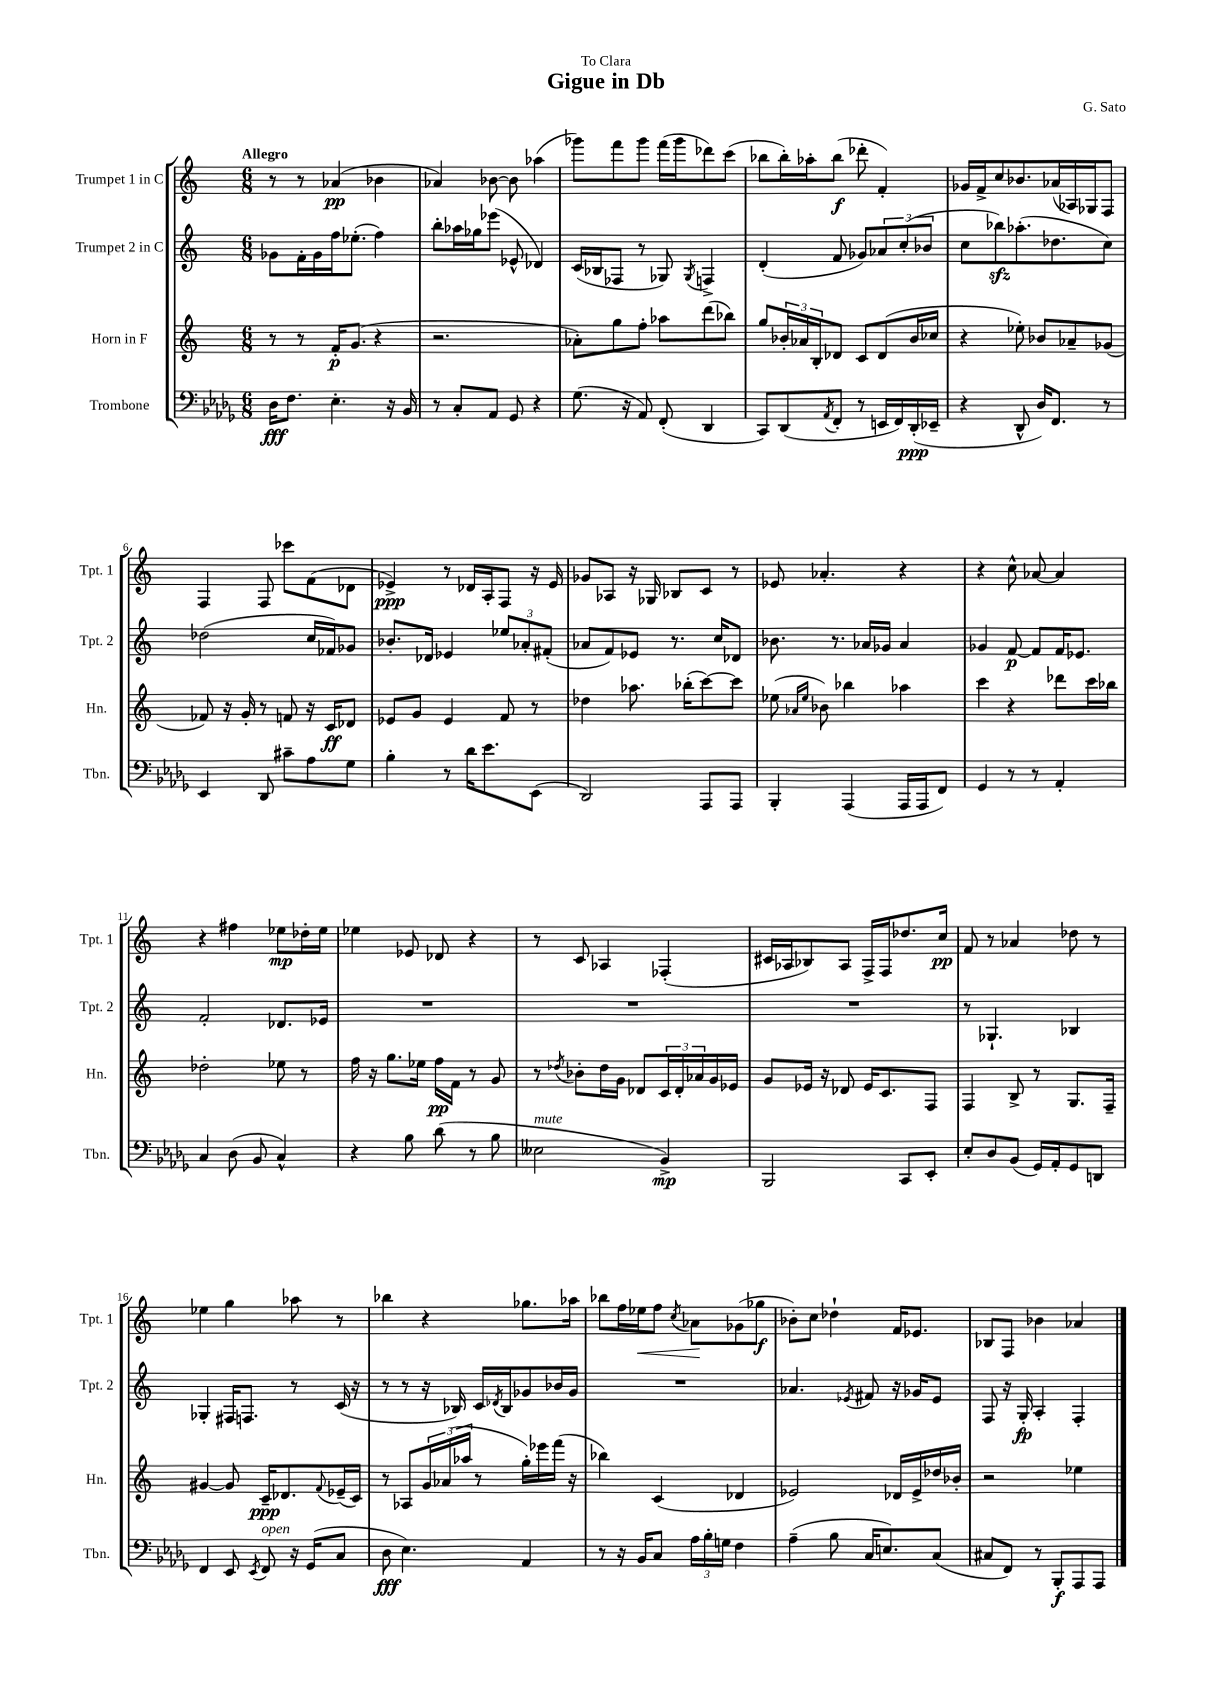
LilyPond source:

\header { title = "Gigue in Db" composer = "G. Sato" dedication = "To Clara" }
<<
\new StaffGroup <<
\new Staff = "s0" \with { instrumentName = "Trumpet 1 in C" shortInstrumentName = "Tpt. 1" } {
    \clef treble \key c \major \numericTimeSignature \time 6/8 \tempo "Allegro"
    r8 r8 aes'4\pp( bes'4 |
    aes'4) bes'8~ bes'8 aes''4( |
    ges'''8) f'''8 ges'''8 f'''16( ges'''16 des'''8) c'''8( |
    bes''8 bes''16-.) aes''16-. bes''8\f( des'''8-. f'4-.) |
    ges'16 f'16-> c''8 bes'8. aes'16( aes16) ges16 f8 |
    f4 f8 ces'''8 f'8( des'8 |
    ees'4->\ppp) r8 des'16 a16-. f8 r16 ees'16 |
    ges'8 aes8 r16 ges16 bes8 c'8 r8 |
    ees'8 aes'4.-. r4 |
    r4 c''8-^ aes'8~ aes'4 |
    r4 fis''4 ees''8\mp des''16-. ees''16 |
    ees''4 ees'8 des'8 r4 |
    r8 c'8 aes4 fes4-.( |
    cis'16 aes16 bes8) aes8 f16-> f16 des''8. c''16\pp |
    f'8 r8 aes'4 des''8 r8 |
    ees''4 g''4 aes''8 r8 |
    bes''4 r4 ges''8. aes''16 |
    bes''8 f''16 ees''16\< f''8 \acciaccatura { c''8 } aes'8\! ges'8( ges''8\f |
    bes'8-.) c''8 des''4-! f'16 ees'8. |
    bes8 f8 bes'4 aes'4 \bar "|." |
}
\new Staff = "s1" \with { instrumentName = "Trumpet 2 in C" shortInstrumentName = "Tpt. 2" } {
    \clef treble \key c \major \numericTimeSignature \time 6/8
    ges'8 f'16-. ges'16 f''16 ees''8.-.( f''4) |
    b''8-. aes''16 ges''16 ees'''8( ees'8-^ des'4) |
    c'16( bes16 fes8 r8 ges8) \acciaccatura { ges8 } f4-> |
    d'4-.( f'8 ges'8) \tuplet 3/2 { aes'8 c''8-.( bes'8 } |
    c''8 bes''8\sfz) aes''8.-.( des''8. c''8) |
    des''2( c''16 fes'16) ges'8 |
    bes'8.-. des'16 ees'4 \tuplet 3/2 { ees''8 aes'8-. fis'8-.( } |
    aes'8 f'8) ees'8 r8. c''16 des'8 |
    bes'8. r8. aes'16 ges'16 aes'4 |
    ges'4 f'8~\p f'8 f'16 ees'8. |
    f'2-. des'8. ees'16 |
    R2. |
    R2. |
    R2. |
    r8 ges4.-! bes4 |
    ges4-. fis16 f8. r8 c'16( r16 |
    r8 r8 r16 bes16) c'16 \acciaccatura { des'8 } bes16 ges'8 bes'16 ges'16 |
    R2. |
    aes'4. \acciaccatura { ees'8 } fis'8 r16 ges'16 ees'8 |
    f8 r16 g16-.\fp a4-. f4-. \bar "|." |
}
\new Staff = "s2" \with { instrumentName = "Horn in F" shortInstrumentName = "Hn." } {
    \clef treble \key c \major \numericTimeSignature \time 6/8
    r8 r8 f'16-.\p g'8.( r4 |
    r2. |
    aes'8-.) g''8 f''8-. aes''8 d'''8( bes''8) |
    g''8 \tuplet 3/2 { bes'16-. aes'16 b16-. } des'8 c'8 des'8( bes'16 ces''16 |
    r4 ees''8-.) bes'8 aes'8-- ges'8( |
    fes'8) r16 g'16-. r8 f'8 r16 c'16\ff des'8 |
    ees'8 g'8 ees'4 f'8 r8 |
    des''4 aes''8. bes''16-.( c'''8~) c'''8 |
    ees''8( \grace { aes'16 ees''16 } bes'8) bes''4 aes''4 |
    c'''4 r4 des'''8 c'''16 bes''16 |
    des''2-. ees''8 r8 |
    f''16 r16 g''8. ees''16 f''16\pp f'16 r8 g'8 |
    r8 \acciaccatura { des''8 } bes'8-. des''16 g'16 des'8 \tuplet 3/2 { c'16 des'16-. aes'16 } g'16 ees'16 |
    g'8 ees'16 r16 des'8 ees'16 c'8. f8 |
    f4 b8-> r8 g8. f16-- |
    gis'4~ gis'8 c'16--\ppp des'8. \appoggiatura { f'8 } ees'16--( c'16) |
    r8 aes8 \tuplet 3/2 { g'16 aes'16( aes''16 } r8 g''16-.) ees'''16 f'''16( r16 |
    bes''4) c'4( des'4 |
    ees'2) des'16 ees'16-> des''16 bes'16-. |
    r2 ees''4 \bar "|." |
}
\new Staff = "s3" \with { instrumentName = "Trombone" shortInstrumentName = "Tbn." } {
    \clef bass \key des \major \numericTimeSignature \time 6/8
    des16\fff f8. ees4.-. r16 bes,16 |
    r8 c8-. aes,8 ges,8 r4 |
    ges8.( r16 aes,8) f,8-.( des,4 |
    c,8) des,8( \acciaccatura { aes,8 } f,8-. r8 e,16 f,16) des,16-.\ppp( ees,16-- |
    r4 des,8-^ des16) f,8. r8 |
    ees,4 des,8 cis'8-- aes8 ges8 |
    bes4-. r8 des'16 ees'8. ees,8( |
    des,2) aes,,8 aes,,8 |
    bes,,4-. aes,,4( aes,,16 aes,,16 f,8) |
    ges,4 r8 r8 aes,4-. |
    c4 des8( bes,8 c4-^) |
    r4 bes8 des'8( r8 bes8 |
    eeses2^\markup { \italic "mute" } bes,4->\mp) |
    bes,,2 c,8 ees,8-. |
    ees8-. des8 bes,8( ges,16) aes,16-. ges,8 d,8 |
    f,4 ees,8 \acciaccatura { ees,8 } f,8^\markup { \italic "open" } r16 ges,16( c8 |
    des8\fff ees4.) aes,4 |
    r8 r16 bes,16 c8 \tuplet 3/2 { aes16 bes16-. g16 } f4 |
    aes4--( bes8 c16 e8.) c8( |
    cis8 f,8) r8 bes,,8-.\f aes,,8 aes,,8 \bar "|." |
}
>>
>>
